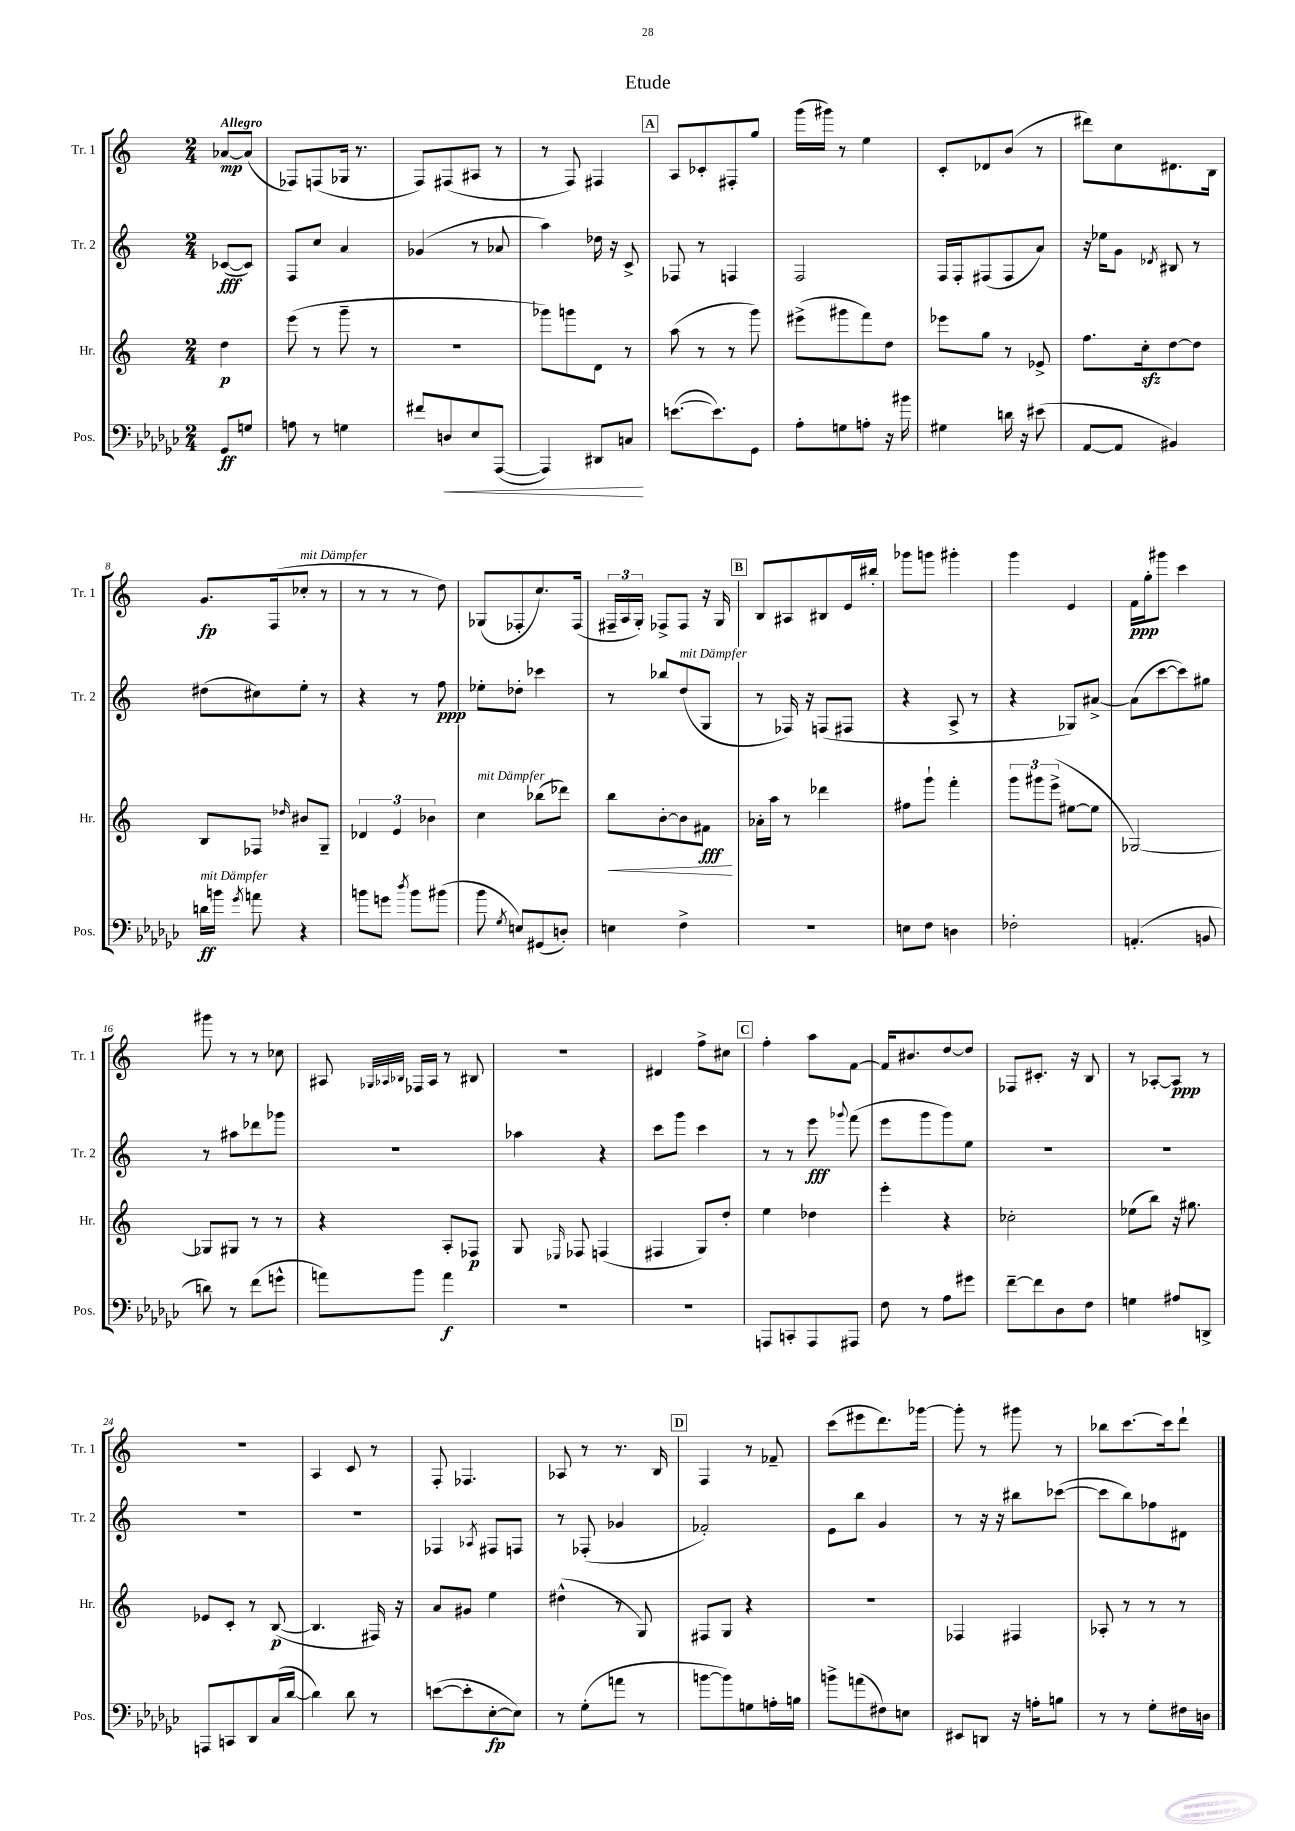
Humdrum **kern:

**kern	**dynam	**kern	**dynam	**kern	**dynam	**kern	**dynam
*part4	*part4	*part3	*part3	*part2	*part2	*part1	*part1
*staff4	*staff4	*staff3	*staff3	*staff2	*staff2	*staff1	*staff1
*I"Pos.	*	*I"Hr.	*	*I"Tr. 2	*	*I"Tr. 1	*
*I'Pos.	*	*I'Hr.	*	*I'Tr. 2	*	*I'Tr. 1	*
*clefF4	*	*clefG2	*	*clefG2	*	*clefG2	*
*k[b-e-a-d-g-c-]	*	*k[]	*	*k[]	*	*k[]	*
*M2/4	*	*M2/4	*	*M2/4	*	*M2/4	*
=	=	=	=	=	=	=	=
!	!	!	!	!	!	!LO:TX:a:B:t=Allegro	!
8GG-/L	ff	4dd\	p	([8c-X/L	fff	[8a-X/L	mp
8Gn/J	.	.	.	8c-/J])	.	(8a-/J]	.
=1	=1	=1	=1	=1	=1	=1	=1
8An\	.	(8eee\	.	8F/L	.	8F-X/L)	.
8r	.	8r	.	8cc/J	.	(8Fn/	.
4Gn\	.	8ggg~\	.	4a/	.	16G-X/Jk	.
.	.	.	.	.	.	8.r	.
.	.	8r	.	.	.	.	.
=2	=2	=2	=2	=2	=2	=2	=2
8f#X/L	.	2r	.	(4g-X/	.	8F/L)	.
!	!LO:HP:b	!	!	!	!	!	!
8Dn/	<	.	.	.	.	(8F#X/	.
8E-/	.	.	.	8r	.	8A#X/J	.
([8AAA-/J	.	.	.	8a-X/	.	8r	.
=3	=3	=3	=3	=3	=3	=3	=3
4AAA-/])	.	8ggg-X\L)	.	4aa\)	.	8r	.
.	.	8gggn\	.	.	.	8F/)	.
8DD#X/L	.	8d\J	.	16dd-X\	.	4F#X/	.
.	.	.	.	16r	.	.	.
8Cn/J	.	8r	.	8c^/	.	.	.
.	[	.	.	.	.	.	.
!!LO:REH:place=s1:t=A
=4	=4	=4	=4	=4	=4	=4	=4
([8.en\L	.	(8aa\	.	8F-X/	.	8A/L	.
.	.	8r	.	8r	.	8c-X'/	.
8.e\])	.	.	.	.	.	.	.
.	.	8r	.	4Fn/	.	8F#X'/	.
8GG-\J	.	8ggg\)	.	.	.	8gg/J	.
=5	=5	=5	=5	=5	=5	=5	=5
8A-'\L	.	(8eee#X^\L	.	2F/	.	(16ggg\LL	.
.	.	.	.	.	.	16ggg#X\JJ)	.
8Gn\	.	8ggg#X\	.	.	.	8r	.
8An'\J	.	8fff\)	.	.	.	4ee\	.
16r	.	8dd\J	.	.	.	.	.
16b#X\	.	.	.	.	.	.	.
=6	=6	=6	=6	=6	=6	=6	=6
4G#X\	.	8eee-X\L	.	16F/LL	.	8c'/L	.
.	.	.	.	16F'/J	.	.	.
.	.	8gg\J	.	(8F#X/	.	8d-X/	.
16dn\	.	8r	.	8F#/	.	(8b/J	.
16r	.	.	.	.	.	.	.
(8e#X\	.	8e-X^/	.	8a/J)	.	8r	.
=7	=7	=7	=7	=7	=7	=7	=7
[8AA-/L	.	8.ff\L	.	16r	.	8ddd#X\L)	.
.	.	.	.	16ee-X\KL	.	.	.
8AA-/J]	.	.	.	8g\J	.	8cc\	.
.	.	16cczz'\k	.	.	.	.	.
.	.	.	.	8qd-X/	.	.	.
4BB#X/)	.	[8dd\	.	8B#X/	.	8.d#X\	.
.	.	8dd\J]	.	8r	.	.	.
.	.	.	.	.	.	16B\Jk	.
!!LO:LB:g=z
=8	=8	=8	=8	=8	=8	=8	=8
!LO:TX:a:i:t=mit Dämpfer	!	!	!	!	!	!	!
16dn\LL	ff	8B/L	.	(8dd#X\L	.	8.g/L	fp
16bn\JJ	.	.	.	.	.	.	.
8qg-/	.	.	.	.	.	.	.
8an\	.	8F-X/J	.	8cc#X\)	.	.	.
.	.	.	.	.	.	(16F/k	.
.	.	16qqdd-X/	.	.	.	.	.
!	!	!	!	!	!	!LO:TX:a:i:t=mit Dämpfer	!
4r	.	8b#X/L	.	8ee'\J	.	8cc-X'/J	.
.	.	8G~/J	.	8r	.	8r	.
=9	=9	=9	=9	=9	=9	=9	=9
8bn\L	.	6d-X/	.	4r	.	8r	.
8gn\J	.	.	.	.	.	8r	.
.	.	6e/	.	.	.	.	.
8qdd-/	.	.	.	.	.	.	.
8b\L	.	.	.	8r	.	8r	.
.	.	6b-X\	.	.	.	.	.
(8b#X\J	.	.	.	8ff\	ppp	8dd\)	.
=10	=10	=10	=10	=10	=10	=10	=10
!	!	!LO:TX:a:i:t=mit Dämpfer	!	!	!	!	!
8b-\	.	4cc\	.	8ee-X'\L	.	(8G-X/L	.
8qG-/	.	.	.	.	.	.	.
8En/L)	.	.	.	8dd-X'\J	.	8F-X'/	.
(8GG#X/	.	(8bb-X\L	.	4ccc-X\	.	8.cc/)	.
8Dn'/J)	.	8ddd-X\J)	.	.	.	.	.
.	.	.	.	.	.	(16F-/Jk	.
=11	=11	=11	=11	=11	=11	=11	=11
!	!	!	!LO:HP:b	!	!	!	!
4En\	.	8bb\L	<	8r	.	24F#X~/LL	.
.	.	.	.	.	.	24A/	.
.	.	.	.	.	.	24G'/JJ)	.
.	.	[8b'\	.	8bb-X/L	.	8F-X^/L	.
!	!	!	!	!LO:TX:a:i:t=mit Dämpfer	!	!	!
4F^\	.	8b\]	.	(8dd/	.	8F-/J	.
.	.	8f#X\J	fff	8G/J	.	16r	.
.	.	.	.	.	.	16G/	.
.	.	.	[	.	.	.	.
!!LO:REH:place=s1:t=B
=12	=12	=12	=12	=12	=12	=12	=12
2r	.	16a-X'\LL	.	8r	.	8B/L	.
.	.	16aa\JJ	.	.	.	.	.
.	.	8r	.	16F-X/)	.	8A#X/	.
.	.	.	.	16r	.	.	.
.	.	4ddd-X\	.	(8Fn/L	.	8B#X/	.
.	.	.	.	8F#X/J	.	16e/L	.
.	.	.	.	.	.	16bb#X'/JJ	.
=13	=13	=13	=13	=13	=13	=13	=13
8En\L	.	8ff#X\L	.	4r	.	8ggg-X\L	.
8F\J	.	8ggg`\J	.	.	.	8gggn\J	.
4Dn\	.	4fff'\	.	8A^/	.	4ggg#X'\	.
.	.	.	.	8r	.	.	.
=14	=14	=14	=14	=14	=14	=14	=14
2F-X'\	.	12ggg\L	.	4r	.	4ggg\	.
.	.	12ggg#X\	.	.	.	.	.
.	.	(12eee^\J	.	.	.	.	.
.	.	[8ee#X\L	.	8G-X/L)	.	4e/	.
.	.	8ee#\J]	.	[8a#X^/J	.	.	.
=15	=15	=15	=15	=15	=15	=15	=15
(4.AAn'/	.	[2G-X/)	.	(8a#\L]	.	16f\LL	ppp
.	.	.	.	.	.	16gg'\J	.
.	.	.	.	[8ccc\	.	8ggg#X\J	.
.	.	.	.	8ccc\])	.	4ccc\	.
8BBn/	.	.	.	8gg#X\J	.	.	.
!!LO:LB:g=z
=16	=16	=16	=16	=16	=16	=16	=16
8dn\)	.	8G-X/L]	.	8r	.	8ggg#X\	.
8r	.	8G#X/J	.	8aa#X\L	.	8r	.
(8f\L	.	8r	.	8ddd-X\	.	8r	.
8gn^^\J	.	8r	.	8ggg-X\J	.	8cc-X\	.
=17	=17	=17	=17	=17	=17	=17	=17
8an\L)	.	4r	.	2r	.	8A#X/	.
.	.	.	.	.	.	32qqG-X/LLL	.
.	.	.	.	.	.	32qqA-X/	.
.	.	.	.	.	.	32qqB-X/JJJ	.
8b-\J	.	.	.	.	.	16F-X/LL	.
.	.	.	.	.	.	16A-/JJ	.
4a\	f	8A'/L	.	.	.	8r	.
.	.	8F-X/J	p	.	.	8B#X/	.
=18	=18	=18	=18	=18	=18	=18	=18
2r	.	8G/	.	4aa-X\	.	2r	.
.	.	16qqE-X/	.	.	.	.	.
.	.	8F-X/	.	.	.	.	.
.	.	(4Fn/	.	4r	.	.	.
=19	=19	=19	=19	=19	=19	=19	=19
2r	.	4F#X/	.	8ccc\L	.	4d#X/	.
.	.	.	.	8ggg\J	.	.	.
.	.	8G/L)	.	4ccc\	.	8ff^\L	.
.	.	8dd'/J	.	.	.	8cc#X\J	.
!!LO:REH:place=s1:t=C
=20	=20	=20	=20	=20	=20	=20	=20
8AAAn/L	.	4ee\	.	8r	.	4ff'\	.
8CCn'/	.	.	.	8r	.	.	.
8AAA/	.	4dd-X\	.	8eee\	fff	8aa\L	.
.	.	.	.	8qqggg-X/	.	.	.
8AAA#X/J	.	.	.	(8fff\	.	[8f\J	.
=21	=21	=21	=21	=21	=21	=21	=21
8F\	.	4eee'\	.	8eee\L	.	16f/KL]	.
.	.	.	.	.	.	8.b#X/	.
8r	.	.	.	8ggg\	.	.	.
8A-\L	.	4r	.	8ggg\)	.	[8dd/	.
8g#X\J	.	.	.	8ee\J	.	8dd/J]	.
=22	=22	=22	=22	=22	=22	=22	=22
[8f~\L	.	2cc-X'\	.	2r	.	8F-X/L	.
8f\]	.	.	.	.	.	8.c#X'/J	.
8D-\	.	.	.	.	.	.	.
.	.	.	.	.	.	16r	.
8F\J	.	.	.	.	.	8B/	.
=23	=23	=23	=23	=23	=23	=23	=23
4Gn\	.	(8ee-X\L	.	2r	.	8r	.
.	.	8bb\J)	.	.	.	[8A-X'/L	.
8A#X/L	.	16r	.	.	.	8A-/J]	ppp
.	.	8.gg#X\	.	.	.	.	.
8DDn^/J	.	.	.	.	.	8r	.
!!LO:LB:g=z
=24	=24	=24	=24	=24	=24	=24	=24
8AAAn/L	.	8e-X/L	.	2r	.	2r	.
8CCn/	.	8c'/J	.	.	.	.	.
8DD-/	.	8r	.	.	.	.	.
(16C-/L	.	([8B/	p	.	.	.	.
[16d-/JJ	.	.	.	.	.	.	.
=25	=25	=25	=25	=25	=25	=25	=25
4d-\])	.	4.B/]	.	2r	.	4A/	.
8d-\	.	.	.	.	.	8c/	.
8r	.	16F#X/)	.	.	.	8r	.
.	.	16r	.	.	.	.	.
=26	=26	=26	=26	=26	=26	=26	=26
([8en\L	.	8a/L	.	4F-X/	.	8F'/	.
8e'\]	.	8g#X/J	.	.	.	4.F-X/	.
.	.	.	.	8qA-X/	.	.	.
[8E-'\	fp	4ee\	.	8F#X/L	.	.	.
8E-\J])	.	.	.	8Fn/J	.	.	.
=27	=27	=27	=27	=27	=27	=27	=27
8r	.	(4dd#X^^\	.	8r	.	8A-X/	.
(8G-'\L	.	.	.	(8F-X'/	.	8r	.
8an\J	.	8r	.	4g-X/	.	8.r	.
8r	.	8G/)	.	.	.	.	.
.	.	.	.	.	.	16B/	.
!!LO:REH:place=s1:t=D
=28	=28	=28	=28	=28	=28	=28	=28
[8bn\L	.	8F#X/L	.	2f-X'/)	.	4F/	.
8b\])	.	8G/J	.	.	.	.	.
8Gn\	.	4r	.	.	.	8r	.
16An'\L	.	.	.	.	.	8f-X~/	.
16Bn\JJ	.	.	.	.	.	.	.
=29	=29	=29	=29	=29	=29	=29	=29
8bn^\L	.	2r	.	8e\L	.	(8ccc\L	.
(8an\	.	.	.	8bb\J	.	8eee#X\	.
8F#X\)	.	.	.	4g/	.	8.ddd\)	.
8En\J	.	.	.	.	.	.	.
.	.	.	.	.	.	[16ggg-X\Jk	.
=30	=30	=30	=30	=30	=30	=30	=30
8EE#X/L	.	4F-X/	.	8r	.	8ggg-'\]	.
8DDn/J	.	.	.	16r	.	8r	.
.	.	.	.	16r	.	.	.
16r	.	4F#X/	.	8bb#X\L	.	8ggg#X\	.
16An'\KL	.	.	.	.	.	.	.
8Bn\J	.	.	.	([8ccc-X\J	.	8r	.
=31	=31	=31	=31	=31	=31	=31	=31
8r	.	8A-X'/	.	8ccc-\L]	.	8bb-X\L	.
8r	.	8r	.	8bb\)	.	[8.ccc\	.
8G-'\L	.	8r	.	8ff-X\	.	.	.
.	.	.	.	.	.	16ccc\k]	.
16F#X\L	.	8r	.	8d#X\J	.	8ddd`\J	.
16Dn\JJ	.	.	.	.	.	.	.
==	==	==	==	==	==	==	==
*-	*-	*-	*-	*-	*-	*-	*-
